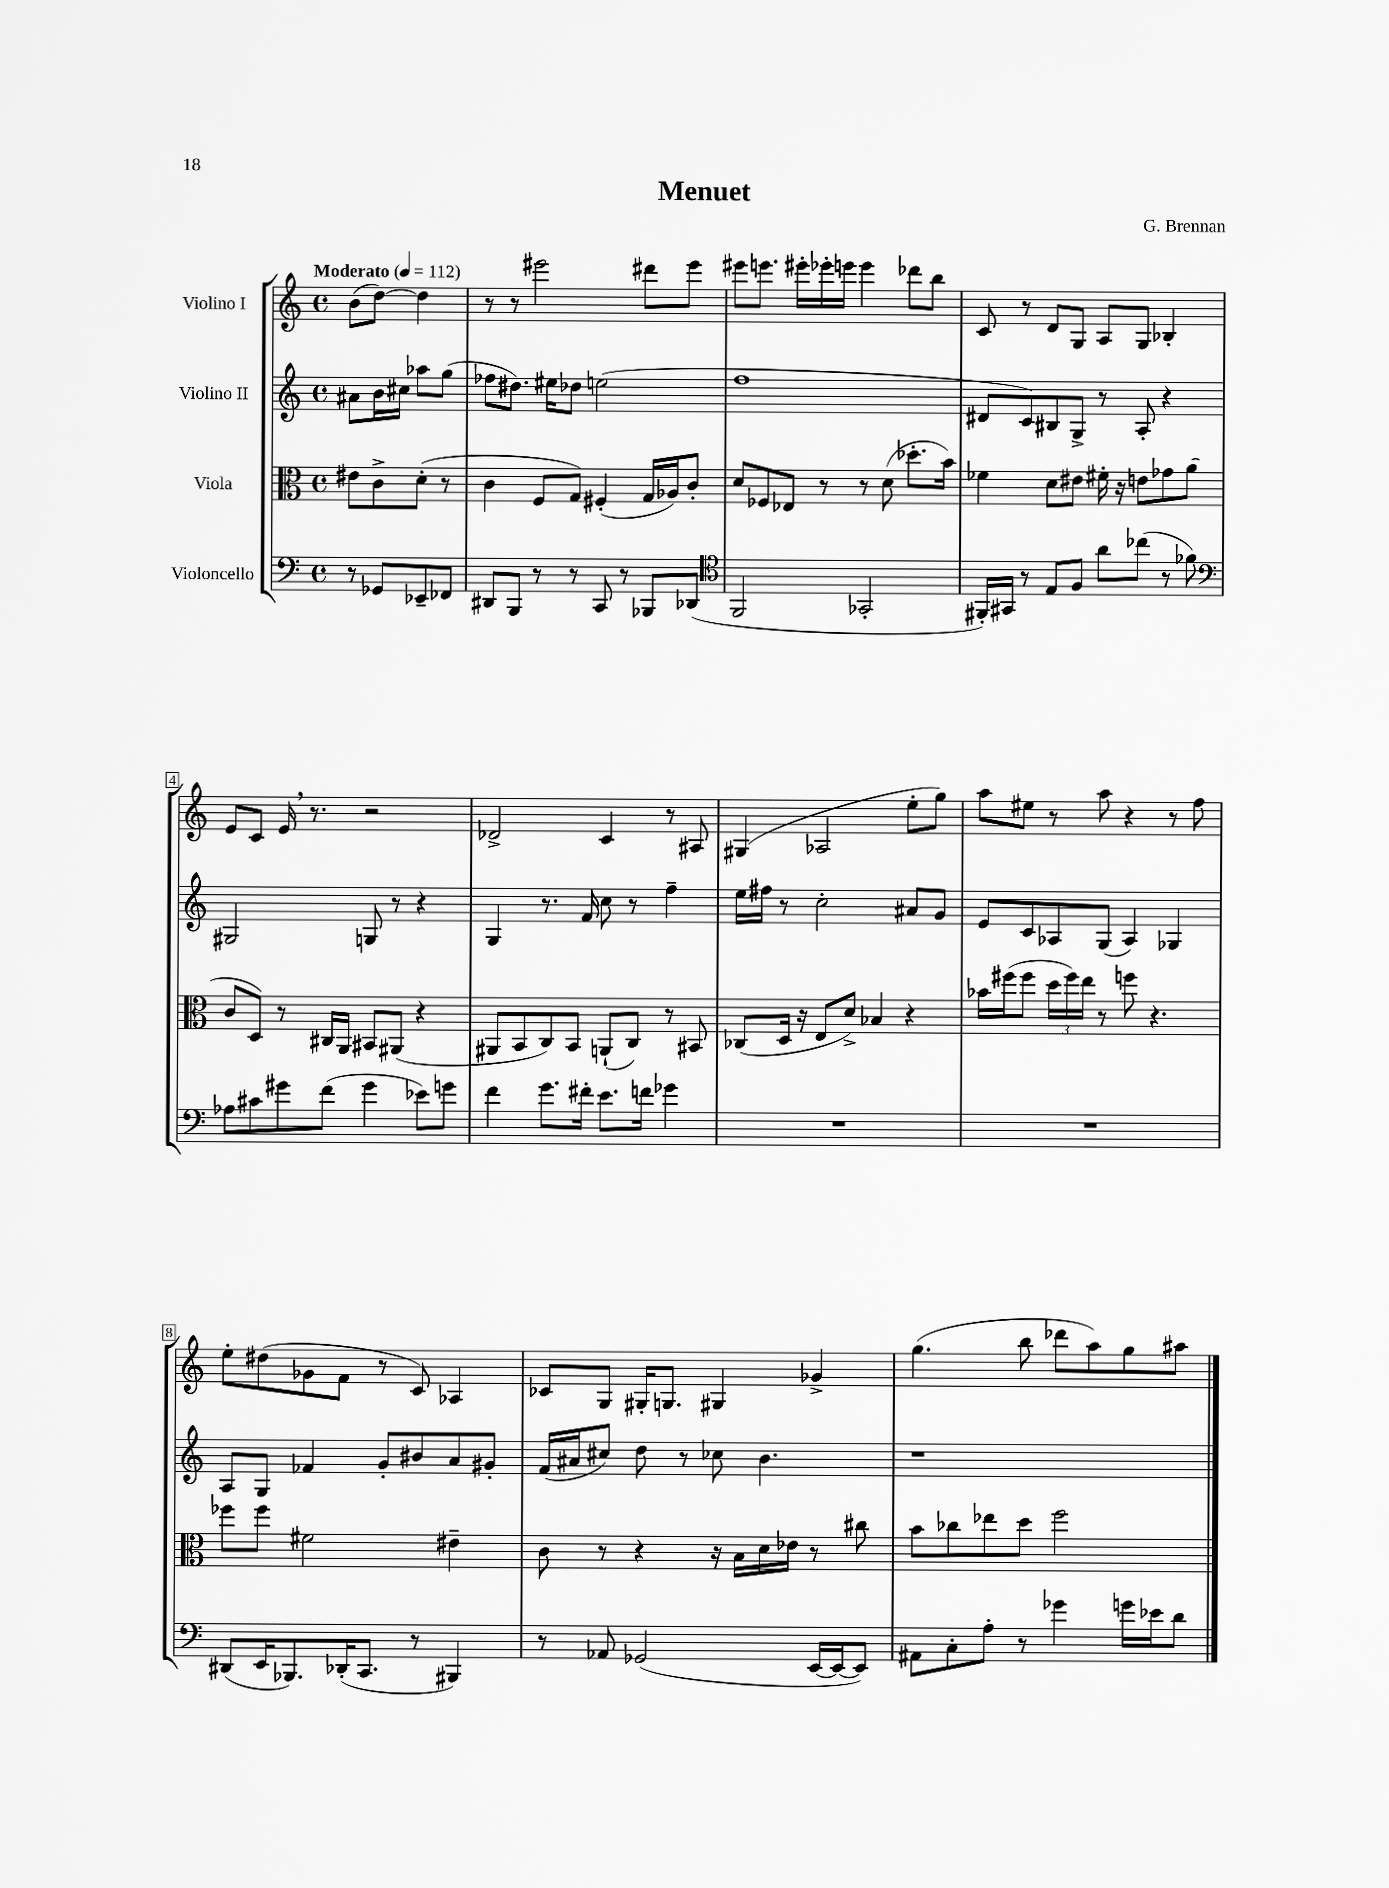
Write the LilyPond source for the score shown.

\header { title = "Menuet" composer = "G. Brennan" }
<<
\new StaffGroup <<
\new Staff = "s0" \with { instrumentName = "Violino I" } {
    \clef treble \key c \major \defaultTimeSignature \time 4/4 \partial 2 \tempo "Moderato" 4 = 112
    b'8( d''8~) d''4 |
    r8 r8 eis'''2 dis'''8 eis'''8 |
    eis'''8 e'''8. eis'''16-. ees'''16-. e'''16 e'''4 des'''8 b''8 |
    c'8 r8 d'8 g8 a8 g8 bes4-. |
    e'8 c'8 e'16 \breathe r8. r2 |
    des'2-> c'4 r8 ais8 |
    gis4( aes2 e''8-. g''8) |
    a''8 eis''8 r8 a''8 r4 r8 f''8 |
    e''8-. dis''8( ges'8 f'8 r8 c'8) aes4 |
    ces'8 g8 gis16-. g8. gis4 ges'4-> |
    g''4.( b''8 des'''8 a''8) g''8 ais''8 \bar "|." |
}
\new Staff = "s1" \with { instrumentName = "Violino II" } {
    \clef treble \key c \major \defaultTimeSignature \time 4/4 \partial 2
    ais'8 b'16 cis''16 aes''8 g''8( |
    fes''8 dis''8.) eis''16 des''8 e''2( |
    f''1 |
    dis'8 c'8) bis8 g8-> r8 a8-. r4 |
    gis2 g8 r8 r4 |
    g4 r8. f'16 c''8 r8 f''4-- |
    e''16 fis''16 r8 c''2-. ais'8 g'8 |
    e'8 c'8 aes8 g8( aes4) ges4 |
    a8 g8 fes'4 g'8-. bis'8 a'8 gis'8-. |
    f'16( ais'16 cis''8) d''8 r8 ces''8 b'4. |
    r1 \bar "|." |
}
\new Staff = "s2" \with { instrumentName = "Viola" } {
    \clef alto \key c \major \defaultTimeSignature \time 4/4 \partial 2
    eis'8 c'8-> d'8-.( r8 |
    c'4 f8 g8) fis4-.( g16 aes16) c'8-. |
    d'8 fes8 ees8 r8 r8 d'8( des''8.-. b'16) |
    fes'4 d'8 eis'8 fis'16-. r16 e'8 ges'8 a'8( |
    c'8 d8) r8 cis16 a,16 bis,8 ais,8( r4 |
    ais,8 b,8 c8) b,8 a,8-!( c8) r8 bis,8 |
    ces8( d16 r16 e8 d'8->) bes4 r4 |
    bes'16 fis''16( fis''8 \tuplet 3/2 { d''16 fis''16) e''16 } r8 f''8 r4. |
    fes''8 fes''8 fis'2 eis'4-- |
    c'8 r8 r4 r16 b16 d'16 ees'16 r8 cis''8 |
    b'8 ces''8 ees''8 d''8 f''2 \bar "|." |
}
\new Staff = "s3" \with { instrumentName = "Violoncello" } {
    \clef bass \key c \major \defaultTimeSignature \time 4/4 \partial 2
    r8 ges,8 ees,8-- fes,8 |
    dis,8 b,,8 r8 r8 c,8 r8 bes,,8 des,8( |
    \clef tenor f,2 ges,2-. |
    fis,16-.) gis,16 r8 e8 f8 a'8 ces''8( r8 fes'8) |
    \clef bass aes8 cis'8 gis'8 f'8( gis'4 ees'8) g'8 |
    f'4 g'8. fis'16-. e'8. f'16 ges'4 |
    R1 |
    R1 |
    dis,8( e,16 bes,,8.) des,16-.( c,8. r8 bis,,4) |
    r8 aes,8 ges,2( e,16~ e,16~ e,8) |
    ais,8 c8-. a8-. r8 ges'4 g'16 ees'16 d'8 \bar "|." |
}
>>
>>
\layout { \context { \Score \override BarNumber.stencil = #(make-stencil-boxer 0.1 0.3 ly:text-interface::print) } }
